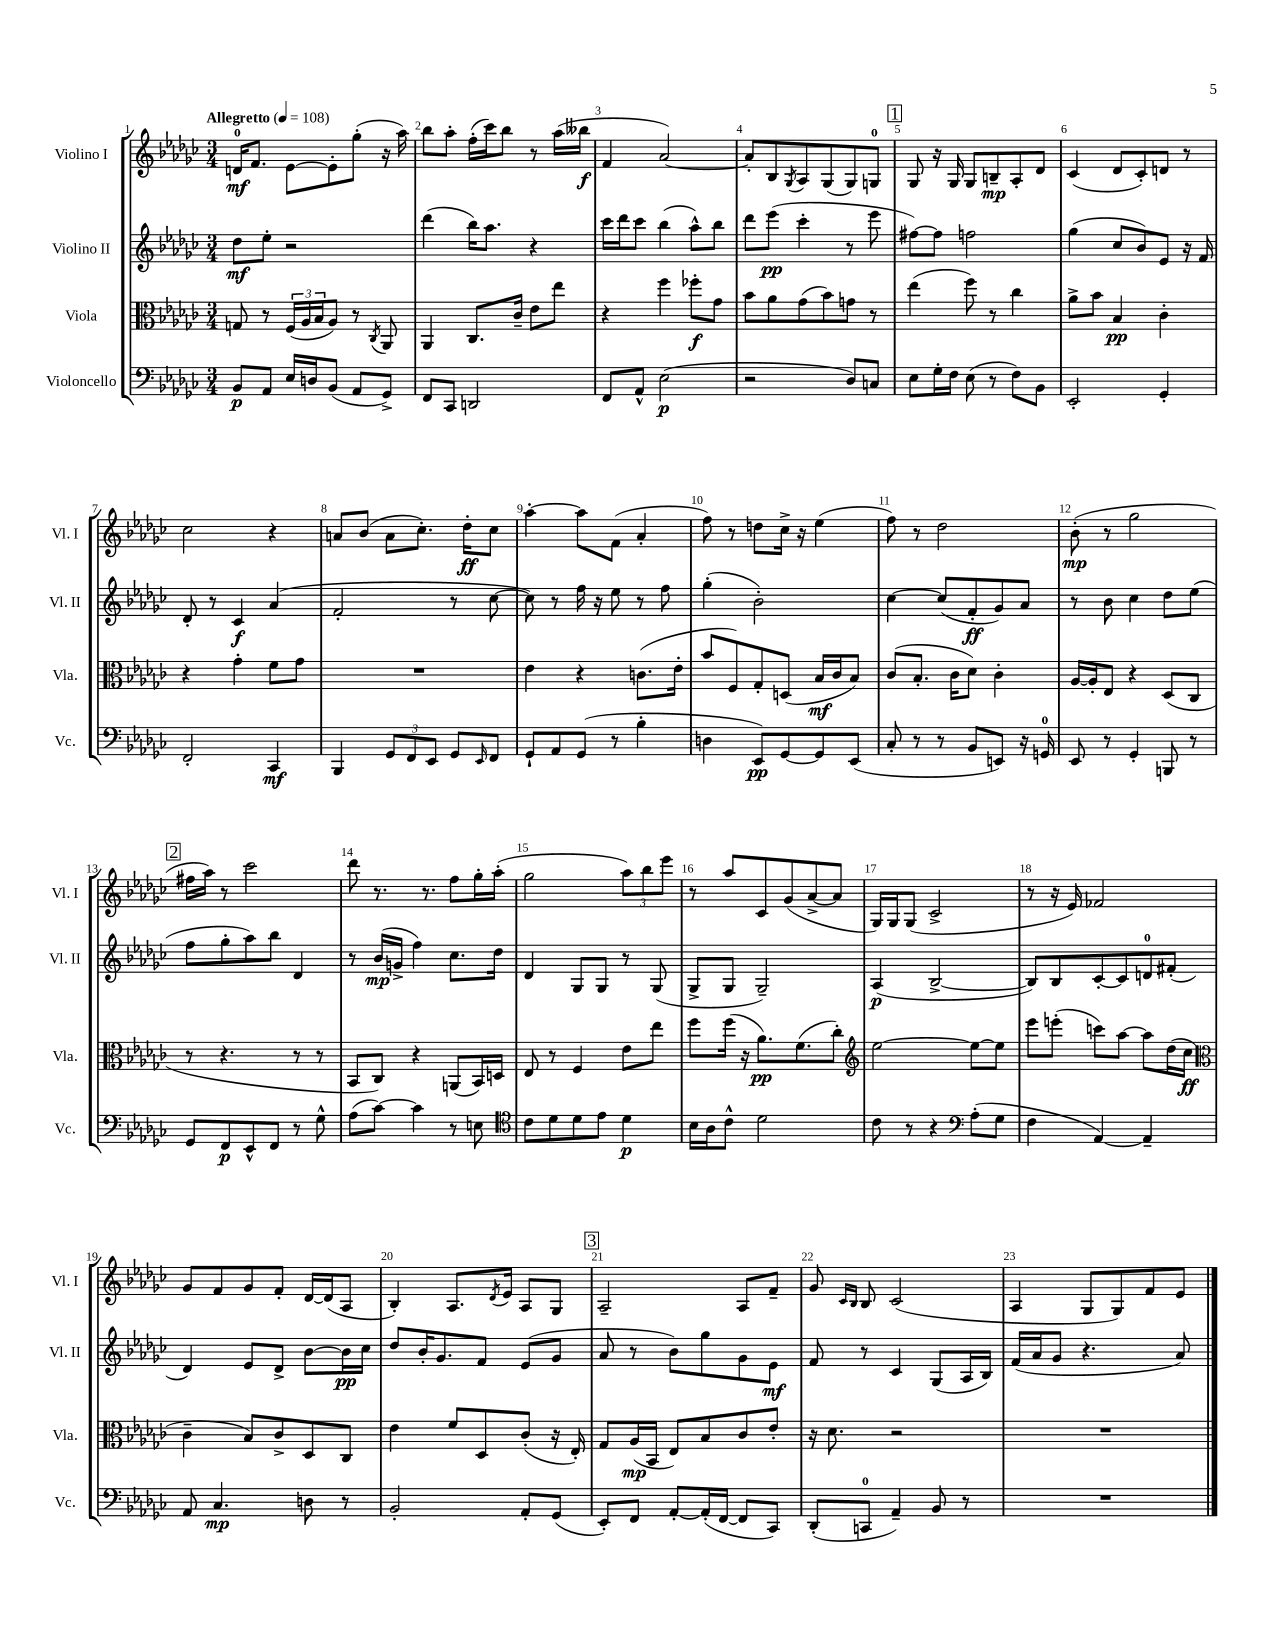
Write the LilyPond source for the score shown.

<<
\new StaffGroup <<
\new Staff = "s0" \with { instrumentName = "Violino I" shortInstrumentName = "Vl. I" } {
    \clef treble \key ges \major \numericTimeSignature \time 3/4 \tempo "Allegretto" 4 = 108
    d'16-0\mf f'8. ees'8~ ees'8-. ges''8-.( r16 aes''16) |
    bes''8 aes''8-. f''16-.( ces'''16) bes''8 r8 aes''16( beses''16\f |
    f'4 aes'2~) |
    aes'8-. bes8 \acciaccatura { ges8 } aes8 ges8( ges8) g8-0 |
    \mark \markup { \box "1" } ges8 r16 ges16 ges8 b8--\mp aes8-. des'8 |
    ces'4( des'8 ces'8-.) d'8 r8 |
    ces''2 r4 |
    a'8 bes'8( a'8 ces''8.-.) des''16-.\ff ces''8 |
    aes''4~-. aes''8 f'8( aes'4-. |
    f''8) r8 d''8 ces''16-> r16 ees''4( |
    f''8) r8 des''2 |
    bes'8-.\mp( r8 ges''2 |
    \mark \markup { \box "2" } fis''16 aes''16) r8 ces'''2 |
    des'''8 r8. r8. f''8 ges''16-. aes''16-.( |
    ges''2 \tuplet 3/2 { aes''8) bes''8 ees'''8 } |
    r8 aes''8 ces'8 ges'8( aes'8~-> aes'8 |
    ges16) ges16 ges8( ces'2-> |
    r8 r16 ees'16) fes'2 |
    ges'8 f'8 ges'8 f'8-. des'16~ des'16( aes8 |
    bes4-.) aes8. \acciaccatura { des'8 } ees'16 aes8 ges8 |
    \mark \markup { \box "3" } aes2-- aes8 f'8-- |
    ges'8 \grace { ces'16 bes16 } bes8 ces'2( |
    aes4 ges8 ges8) f'8 ees'8 \bar "|." |
}
\new Staff = "s1" \with { instrumentName = "Violino II" shortInstrumentName = "Vl. II" } {
    \clef treble \key ges \major \numericTimeSignature \time 3/4
    des''8\mf ees''8-. r2 |
    des'''4( bes''16) aes''8. r4 |
    ces'''16 des'''16 ces'''8 bes''4( aes''8-^) bes''8 |
    des'''8 ees'''8\pp( ces'''4-. r8 ees'''8 |
    \mark \markup { \box "1" } fis''8~) fis''8 f''2 |
    ges''4( ces''8 bes'8) ees'8 r16 f'16 |
    des'8-. r8 ces'4\f aes'4( |
    f'2-. r8 ces''8~ |
    ces''8) r8 f''16 r16 ees''8 r8 f''8 |
    ges''4-.( bes'2-.) |
    ces''4~ ces''8( f'8-.\ff ges'8) aes'8 |
    r8 bes'8 ces''4 des''8 ees''8( |
    \mark \markup { \box "2" } f''8 ges''8-. aes''8) bes''8 des'4 |
    r8 bes'16\mp( g'16-> f''4) ces''8. des''16 |
    des'4 ges8 ges8 r8 ges8( |
    ges8-> ges8 ges2--) |
    aes4\p( bes2~-> |
    bes8) bes8 ces'8~-. ces'8 d'8-0 fis'8-.( |
    des'4) ees'8 des'8-> bes'8~ bes'16\pp ces''16 |
    des''8 bes'16-. ges'8. f'8 ees'8( ges'8 |
    \mark \markup { \box "3" } aes'8 r8 bes'8) ges''8 ges'8 ees'8\mf |
    f'8 r8 ces'4 ges8( aes16 bes16) |
    f'16( aes'16 ges'8 r4. aes'8) \bar "|." |
}
\new Staff = "s2" \with { instrumentName = "Viola" shortInstrumentName = "Vla." } {
    \clef alto \key ges \major \numericTimeSignature \time 3/4
    g8 r8 \tuplet 3/2 { f16( aes16 bes16 } aes8) r8 \acciaccatura { ces8 } aes,8 |
    aes,4 ces8. ces'16-- ees'8 ees''8 |
    r4 f''4 fes''8-.\f ges'8 |
    bes'8 aes'8 ges'8( bes'8) g'8 r8 |
    \mark \markup { \box "1" } ees''4( f''8) r8 ces''4 |
    aes'8-> bes'8 bes4\pp ces'4-. |
    r4 ges'4-. f'8 ges'8 |
    R2. |
    ees'4 r4 c'8.( ees'16-. |
    bes'8 f8) ges8-. d8( bes16\mf ces'16 bes8) |
    ces'8( bes8.-. ces'16 des'8) ces'4-. |
    aes16~ aes16-. ees8 r4 des8( ces8 |
    \mark \markup { \box "2" } r8 r4. r8 r8 |
    bes,8 ces8) r4 a,8( bes,16) d16 |
    ees8 r8 f4 ees'8 ees''8 |
    f''8 f''16( r16 aes'8.\pp) f'8.( ces''8-.) |
    \clef treble ees''2~ ees''8~ ees''8 |
    ees'''8 e'''8-.( c'''8) aes''8~ aes''8 des''16( ces''16\ff |
    \clef alto ces'4-- bes8) ces'8-> des8 ces8 |
    ees'4 f'8 des8 ces'8-.( r16 ees16-.) |
    \mark \markup { \box "3" } ges8 aes16\mp( bes,16 ees8) bes8 ces'8 ees'8-. |
    r16 des'8. r2 |
    R2. \bar "|." |
}
\new Staff = "s3" \with { instrumentName = "Violoncello" shortInstrumentName = "Vc." } {
    \clef bass \key ges \major \numericTimeSignature \time 3/4
    bes,8\p aes,8 ees16 d16 bes,8( aes,8 ges,8->) |
    f,8 ces,8 d,2 |
    f,8 aes,8-^ ees2\p( |
    r2 des8) c8 |
    \mark \markup { \box "1" } ees8 ges16-. f16 ees8( r8 f8) bes,8 |
    ees,2-. ges,4-. |
    f,2-. ces,4\mf |
    bes,,4 \tuplet 3/2 { ges,8 f,8 ees,8 } ges,8 \grace { ees,16 } f,8 |
    ges,8-! aes,8 ges,8( r8 bes4-. |
    d4 ees,8\pp) ges,8~ ges,8 ees,8( |
    ces8-. r8 r8 bes,8 e,8) r16 g,16-0 |
    ees,8 r8 ges,4-. b,,8 r8 |
    \mark \markup { \box "2" } ges,8 f,8\p ees,8-^ f,8 r8 ges8-^ |
    aes8( ces'8~) ces'4 r8 e8 |
    \clef tenor ces'8 des'8 des'8 ees'8 des'4\p |
    bes16 aes16 ces'8-^ des'2 |
    ces'8 r8 r4 \clef bass aes8-.( ges8 |
    f4 aes,4~) aes,4-- |
    aes,8 ces4.\mp d8 r8 |
    bes,2-. aes,8-. ges,8( |
    \mark \markup { \box "3" } ees,8-.) f,8 aes,8~-. aes,16-.( f,16~ f,8 ces,8) |
    des,8-.( c,8-0 aes,4--) bes,8 r8 |
    R2. \bar "|." |
}
>>
>>
\layout { \context { \Score \override BarNumber.break-visibility = ##(#f #t #t) barNumberVisibility = #all-bar-numbers-visible } }
